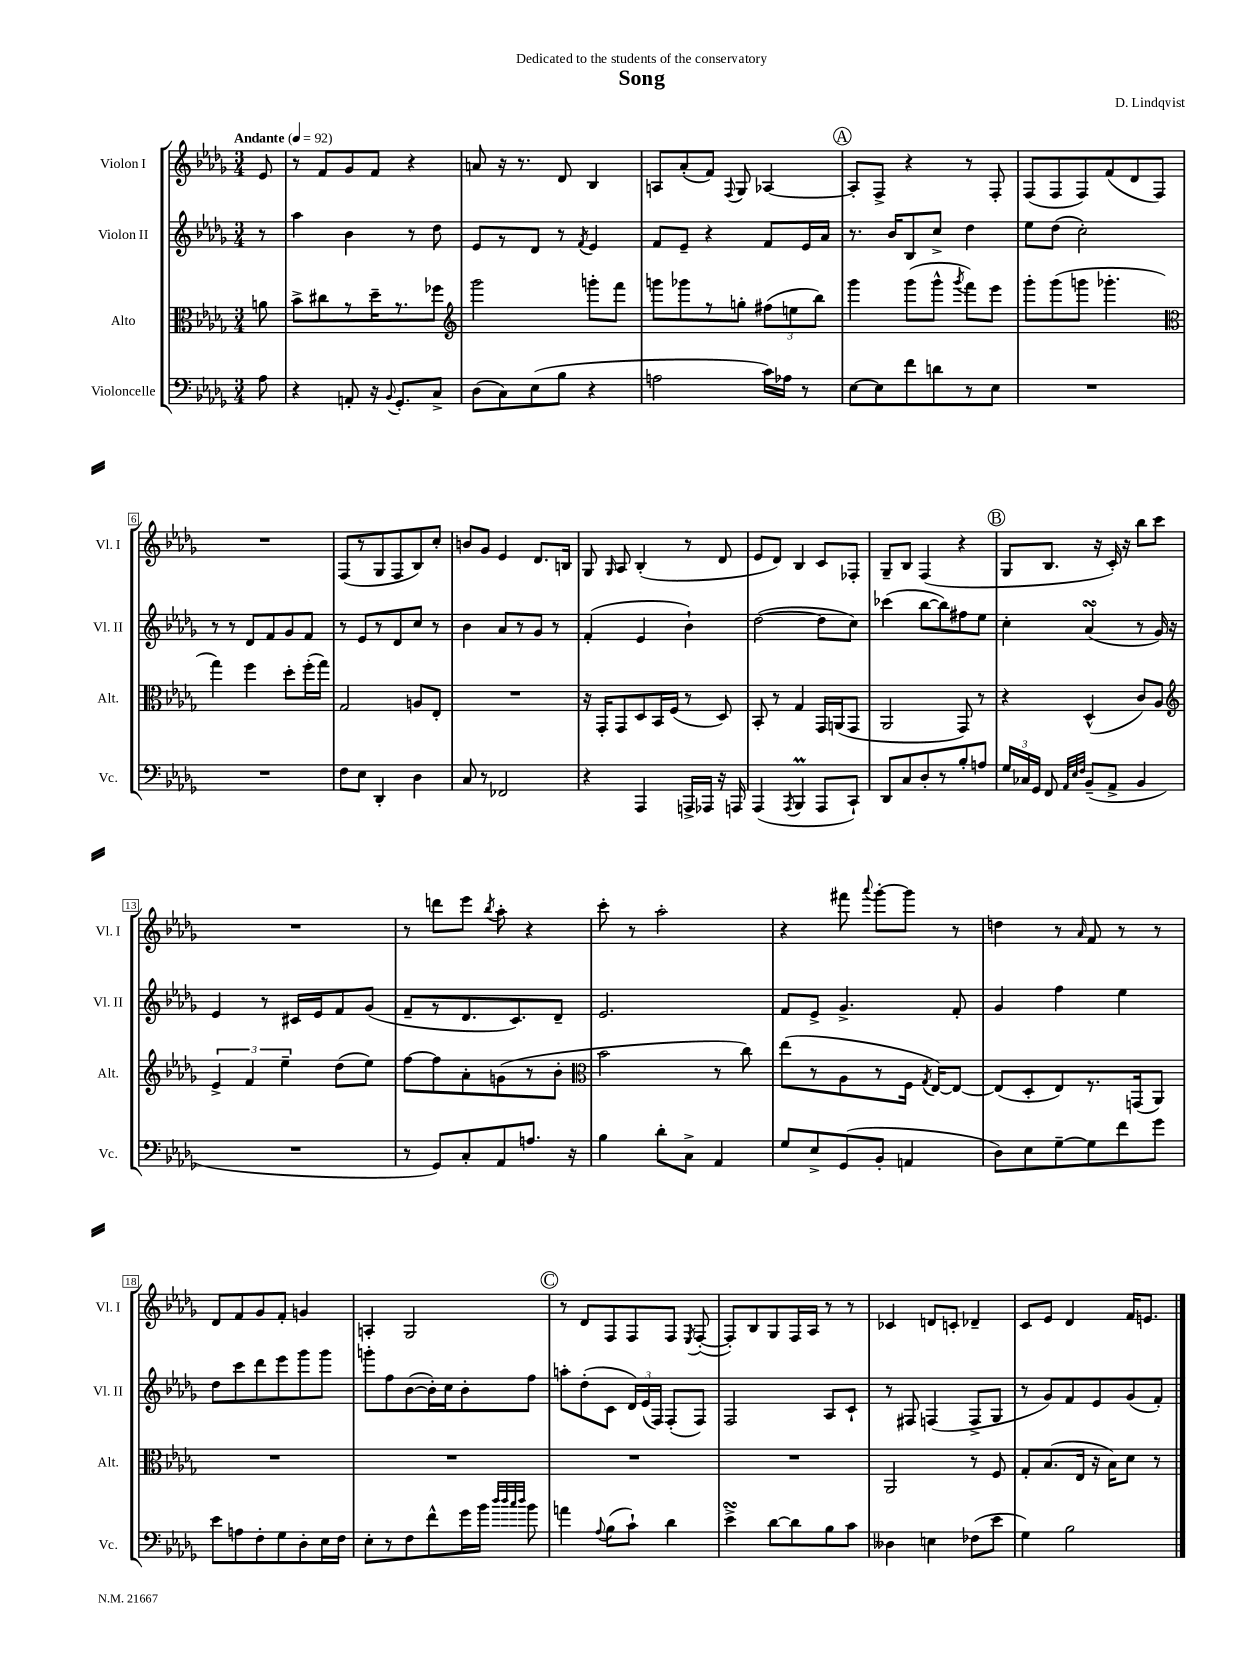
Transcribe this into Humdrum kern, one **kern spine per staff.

**kern	**kern	**kern	**kern
*staff4	*staff3	*staff2	*staff1
*clefF4	*clefC3	*clefG2	*clefG2
*k[b-e-a-d-g-]	*k[b-e-a-d-g-]	*k[b-e-a-d-g-]	*k[b-e-a-d-g-]
*M3/4	*M3/4	*M3/4	*M3/4
*MM92	*MM92	*MM92	*MM92
8A-\	8a\	8r	8e-/
=	=	=	=
4r	8b-^\L	4aa-\	8r
.	8cc#\	.	8f/L
8AA'/	8r	4b-\	8g-/
16r	16dd-~\K	.	8f/J
8qqBB-/	.	.	.
8.GG-'/L	8.r	.	.
.	.	8r	4r
8C^/J	8ff-\J	8dd-\	.
=	=	=	=
*	*clefG2	*	*
(8D-\L	2ggg-\	8e-/L	8a/
8C\)	.	8r	16r
.	.	.	8.r
(8E-\	.	8d-/J	.
8B-\J	.	8r	8d-/
.	.	8qf/	.
4r	8ggg'\L	4e-/	4B-/
.	8fff\J	.	.
=	=	=	=
2A\	8ggg\L	8f/L	8A/L
.	8ggg-\	8e-~/J	(8a-'/
.	8r	4r	8f/J)
.	.	.	8qqF/
.	8gg'\J	.	8G-/
16c\LL)	(12ff#\L	8f/L	[4A-/
16A-\JJ	.	.	.
.	12ee\	.	.
8r	.	16e-/L	.
.	12bb-\J)	.	.
.	.	16a-/JJ	.
=	=	=	=
[8E-\L	4ggg-\	8.r	8A-'/]L
8E-\]	.	.	8F^/J
.	.	16b-/LK	.
8f\	(8ggg-\L	8B-/	4r
8d\	8ggg-^^\J	8cc^/J	.
.	8qggg-/	.	.
8r	8fff\L)	4dd-\	8r
8E-\J	8eee-\J	.	8F'/
=	=	=	=
2.r	8ggg-'\L	8ee-\L	(8F/L
.	(8ggg-\	(8dd-\J	8F/
.	8ggg\J	2cc'\)	8F/)
.	4.ggg-'\	.	(8f/
.	.	.	8d-/
.	.	.	8F/J)
=	=	=	=
*	*clefC3	*	*
2.r	4gg-\)	8r	2.r
.	.	8r	.
.	4ff\	8d-/L	.
.	.	8f/	.
.	8dd-'\L	8g-/	.
.	(16ff'\L	8f/J	.
.	16gg-\JJ)	.	.
=	=	=	=
8F\L	2G-/	8r	(8F/L
8E-\J	.	8e-/L	8r
4DD-'/	.	8r	8G-/
.	.	8d-/	8F/
4D-\	8A/L	8cc/J	8B-/)
.	8E-'/J	8r	8cc'/J
=	=	=	=
8C/	2.r	4b-\	8b/L
8r	.	.	8g-/J
2FF-/	.	8a-/L	4e-/
.	.	8r	.
.	.	8g-/J	8.d-/L
.	.	8r	.
.	.	.	16B/Jk
=	=	=	=
4r	16r	(4f'/	8G-/
.	16GG-'/LK	.	.
.	.	.	16qqG-/
.	8GG-/	.	8A-/
4AAA-/	8D-/	4e-/	(4B-'/
.	16BB-/L	.	.
.	(16F/JJ	.	.
16AAA^/LL	8r	4b-`\)	8r
16AAA-/JJ	.	.	.
16r	8D-/)	.	8d-/
16AAA/	.	.	.
=	=	=	=
(4AAA-/	8BB-'/	([2dd-\	8e-/L
.	8r	.	8d-/J)
8qAAA-/	.	.	.
4BBB-/	4G-/	.	4B-/
8AAA-/L	16GG-/LL	8dd-\]L	8c/L
.	(16AA/J	.	.
8CC`/J)	8GG-/J	8cc\J)	8F-'/J
=	=	=	=
8DD-/L	2AA-/	(4ccc-\	8G-~/L
8C/	.	.	8B-/J
8D-'/	.	[8bb-\L	(4F/
8r	.	8bb-\])	.
8B-'/	8GG-/)	8ff#\	4r
8A/J	8r	8ee-\J	.
=	=	=	=
24G-/LL	4r	4cc'\	8G-/L
24C-/	.	.	.
24GG-/JJ	.	.	.
8FF/	.	.	8.B-/J
32qqAA-/LLL	.	.	.
32qqE-/	.	.	.
32qqF/JJJ	.	.	.
(8BB-~/L	(4D-^^/	(4a-/	.
.	.	.	16r
8AA-^/J	.	.	16c'/)
.	.	.	16r
4BB-/	8c/L)	8r	8bb-\L
.	8A-/J	16g-/)	8ccc\J
.	.	16r	.
=	=	=	=
*	*clefG2	*	*
2.r	6e-^/	4e-/	2.r
.	6f/	.	.
.	.	8r	.
.	6ee-~\	.	.
.	.	16c#/LL	.
.	.	16e-/J	.
.	(8dd-\L	8f/	.
.	8ee-\J)	(8g-/J	.
=	=	=	=
8r	[8ff\L	8f~/L	8r
8GG-/L)	8ff\]	8r	8ddd\L
8C'/	8a-'\	8.d-/	8eee-\J
.	.	.	8qbb-/
8AA-/	(8g\	.	8aa-'\
.	.	8.c/)	.
8.A/J	8r	.	4r
.	8b-'\J	8d-~/J	.
16r	.	.	.
=	=	=	=
*	*clefC3	*	*
4B-\	2b-\	2.e-/	8ccc'\
.	.	.	8r
8d-'\L	.	.	2aa-'\
8C^\J	.	.	.
4AA-/	8r	.	.
.	8cc\)	.	.
=	=	=	=
8G-/L	(8ee-\L	8f/L	4r
8E-^/	8r	8e-^/J	.
(8GG-/	8A-\	4.g-^/	8fff#\
.	.	.	8qqaaa-/
8BB-'/J	8r	.	[8ggg-'\L
4AA/	16F\Jk	.	8ggg-\]J
.	8qG-/	.	.
.	[16E-/LK)	.	.
.	8E-/_J	8f'/	8r
=	=	=	=
8D-\L)	(8E-/]L	4g-/	4dd\
8E-\	8D-'/	.	.
[8G-~\	8E-/)	4ff\	8r
.	.	.	16qqa-/
8G-\]	8.r	.	8f/
8f\	.	4ee-\	8r
.	(16GG/k	.	.
8g-\J	8AA-/J)	.	8r
=	=	=	=
8e-\L	2.r	8dd-\L	8d-/L
8A\	.	8ccc\	8f/
8F'\	.	8ddd-\	8g-/
8G-\	.	8eee-\	8f'/J
8D-'\	.	8ggg-\	4g/
16E-\L	.	8ggg-\J	.
16F\JJ	.	.	.
=	=	=	=
8E-'\L	2.r	8ggg'\L	4A'/
8r	.	8ff\	.
8F\	.	([8b-\	2G-/
8f^^\	.	16b-'\]L)	.
.	.	16cc\J	.
16g-\L	.	8b-'\	.
16b-\JJ	.	.	.
32qqdd-/LLL	.	.	.
32qqdd-/	.	.	.
32qqcc/	.	.	.
32qqdd-/JJJ	.	.	.
8b-\	.	8ff\J	.
=	=	=	=
4a\	2.r	8aa'\L	8r
.	.	(8dd-'\	8d-/L
8qqA-/	.	.	.
(8B-\L	.	8c\J	8F/
8c`\J)	.	24d-/LL)	8F/
.	.	(24e-/	.
.	.	24F/JJ)	.
4d-\	.	(8F'/L	8F/J
.	.	.	8qE-/
.	.	8F/J)	([8F'/
=	=	=	=
4e-^\	2.r	2F/	8F'/]L)
.	.	.	8B-/
[8d-\L	.	.	8G-/
8d-\]	.	.	16F/L
.	.	.	16A-/JJ
8B-\	.	8A-/L	8r
8c\J	.	8c`/J	8r
=	=	=	=
4D--\	2AA-/	8r	4c-/
.	.	8F#/	.
4E\	.	(4F/	8d/L
.	.	.	8c'/J
(8F-\L	8r	8F^/L	4d-~/
8e-\J	8F/	8G-/J	.
=	=	=	=
4G-\)	8G-'/L	8r	8c/L
.	(8.B-/	8g-/L)	8e-/J
2B-\	.	8f/	4d-/
.	16E-/Jk	.	.
.	16r	8e-/	.
.	16B-\LK)	.	.
.	8d-\J	(8g-/	16f/LK
.	.	.	8.e/J
.	8r	8f'/J)	.
==	==	==	==
*-	*-	*-	*-
